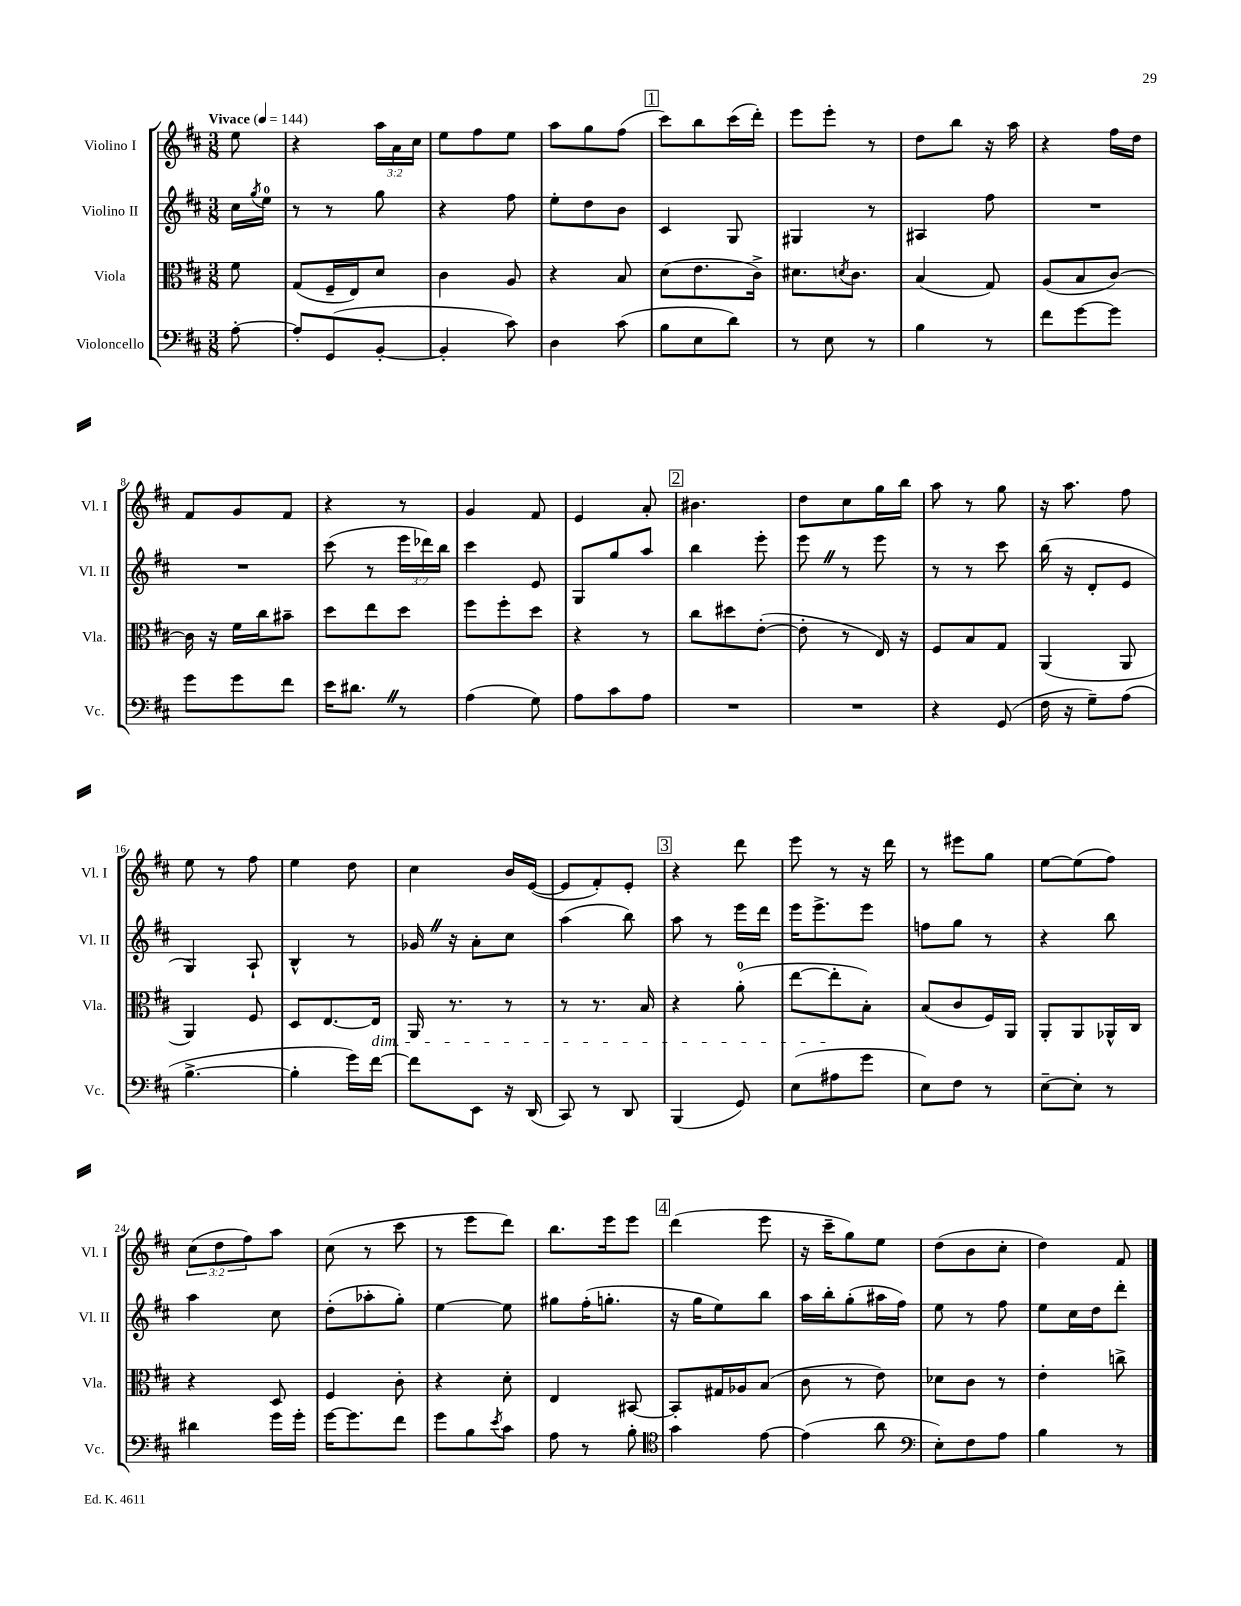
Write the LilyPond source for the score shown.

<<
\new StaffGroup <<
\new Staff = "s0" \with { instrumentName = "Violino I" shortInstrumentName = "Vl. I" } {
    \clef treble \key d \major \numericTimeSignature \time 3/8 \override Staff.TupletNumber.text = #tuplet-number::calc-fraction-text \partial 8 \tempo "Vivace" 4 = 144
    e''8 |
    r4 \tuplet 3/2 { a''16 a'16 cis''16 } |
    e''8 fis''8 e''8 |
    a''8 g''8 fis''8( |
    \mark \markup { \box "1" } cis'''8) b''8 cis'''16( d'''16-.) |
    e'''8 e'''8-. r8 |
    d''8 b''8 r16 a''16 |
    r4 fis''16 d''16 |
    fis'8 g'8 fis'8 |
    r4 r8 |
    g'4 fis'8 |
    e'4 a'8-. |
    \mark \markup { \box "2" } bis'4. |
    d''8 cis''8 g''16 b''16 |
    a''8 r8 g''8 |
    r16 a''8. fis''8 |
    e''8 r8 fis''8 |
    e''4 d''8 |
    cis''4 b'16 e'16~( |
    e'8 fis'8-.) e'8-. |
    \mark \markup { \box "3" } r4 d'''8 |
    e'''8 r8 r16 d'''16 |
    r8 eis'''8 g''8 |
    e''8~ e''8( fis''8) |
    \tuplet 3/2 { cis''8( d''8 fis''8) } a''8 |
    cis''8( r8 cis'''8 |
    r8 e'''8 d'''8) |
    b''8. e'''16 e'''8 |
    \mark \markup { \box "4" } d'''4( e'''8 |
    r16 cis'''16-- g''8) e''8 |
    d''8( b'8 cis''8-. |
    d''4) fis'8 \bar "|." |
}
\new Staff = "s1" \with { instrumentName = "Violino II" shortInstrumentName = "Vl. II" } {
    \clef treble \key d \major \numericTimeSignature \time 3/8 \override Staff.TupletNumber.text = #tuplet-number::calc-fraction-text \partial 8
    cis''16 \acciaccatura { g''8 } e''16-0 |
    r8 r8 g''8 |
    r4 fis''8 |
    e''8-. d''8 b'8 |
    \mark \markup { \box "1" } cis'4 g8 |
    gis4 r8 |
    ais4 fis''8 |
    R4. |
    R4. |
    cis'''8( r8 \tuplet 3/2 { e'''16 des'''16) b''16 } |
    cis'''4 e'8 |
    g8 g''8 a''8 |
    \mark \markup { \box "2" } b''4 e'''8-. |
    e'''8 \once \override BreathingSign.text = \markup { \musicglyph "scripts.caesura.straight" } \breathe r8 e'''8 |
    r8 r8 cis'''8 |
    b''16( r16 d'8-. e'8 |
    g4) a8-! |
    b4-^ r8 |
    ges'16 \once \override BreathingSign.text = \markup { \musicglyph "scripts.caesura.straight" } \breathe r16 a'8-. cis''8 |
    a''4( b''8) |
    \mark \markup { \box "3" } a''8 r8 e'''16 d'''16 |
    e'''16 e'''8.-> e'''8 |
    f''8 g''8 r8 |
    r4 b''8 |
    a''4 cis''8 |
    d''8-.( aes''8-. g''8-.) |
    e''4~ e''8 |
    gis''8 fis''16-.( g''8.-. |
    \mark \markup { \box "4" } r16 g''16 e''8) b''8 |
    a''16 b''16-. g''8-.( ais''16 fis''16) |
    e''8 r8 fis''8 |
    e''8 cis''16 d''16 d'''8-. \bar "|." |
}
\new Staff = "s2" \with { instrumentName = "Viola" shortInstrumentName = "Vla." } {
    \clef alto \key d \major \numericTimeSignature \time 3/8 \partial 8
    fis'8 |
    g8( fis16-- e16) d'8 |
    cis'4 a8 |
    r4 b8 |
    \mark \markup { \box "1" } d'8( e'8. cis'16->) |
    dis'8. \acciaccatura { d'8 } cis'8. |
    b4( g8) |
    a8( b8 cis'8~) |
    cis'16 r16 fis'16 cis''16 bis'8-- |
    d''8 e''8 d''8 |
    fis''8 fis''8-. d''8 |
    r4 r8 |
    \mark \markup { \box "2" } cis''8 dis''8 e'8~-.( |
    e'8-. r8 e16) r16 |
    fis8 b8 g8 |
    a,4( a,8 |
    a,4) fis8 |
    d8 e8.~ e16\dim |
    a,16 r8. r8 |
    r8 r8. b16 |
    \mark \markup { \box "3" } r4 a'8-0-.( |
    e''8~ e''8-.\! b8-.) |
    b8( cis'8 fis16) a,16 |
    a,8-. a,8 aes,16-^ cis16 |
    r4 d8 |
    fis4 cis'8-. |
    r4 d'8-. |
    e4 bis,8~ |
    \mark \markup { \box "4" } bis,8-. gis16 aes16 b8( |
    cis'8 r8 e'8) |
    des'8 cis'8 r8 |
    e'4-. c''8-> \bar "|." |
}
\new Staff = "s3" \with { instrumentName = "Violoncello" shortInstrumentName = "Vc." } {
    \clef bass \key d \major \numericTimeSignature \time 3/8 \partial 8
    a8~-. |
    a8-. g,8( b,8~-. |
    b,4-. cis'8) |
    d4 cis'8( |
    \mark \markup { \box "1" } b8 e8 d'8) |
    r8 e8 r8 |
    b4 r8 |
    fis'8 g'8~ g'8 |
    g'8 g'8 fis'8 |
    e'16 dis'8. \once \override BreathingSign.text = \markup { \musicglyph "scripts.caesura.straight" } \breathe r8 |
    a4( g8) |
    a8 cis'8 a8 |
    \mark \markup { \box "2" } R4. |
    R4. |
    r4 g,8( |
    fis16 r16 g8--) a8( |
    b4.~-> |
    b4-. g'16) fis'16~ |
    fis'8 e,8 r16 d,16( |
    cis,8) r8 d,8 |
    \mark \markup { \box "3" } b,,4( g,8) |
    e8( ais8 g'8 |
    e8) fis8 r8 |
    e8~-- e8-. r8 |
    dis'4 g'16 g'16-. |
    g'16~ g'8. fis'8 |
    g'8 b8 \acciaccatura { e'8 } cis'8 |
    a8 r8 b8-. |
    \mark \markup { \box "4" } \clef tenor g'4 e'8~ |
    e'4( a'8 |
    \clef bass e8-.) fis8 a8 |
    b4 r8 \bar "|." |
}
>>
>>
